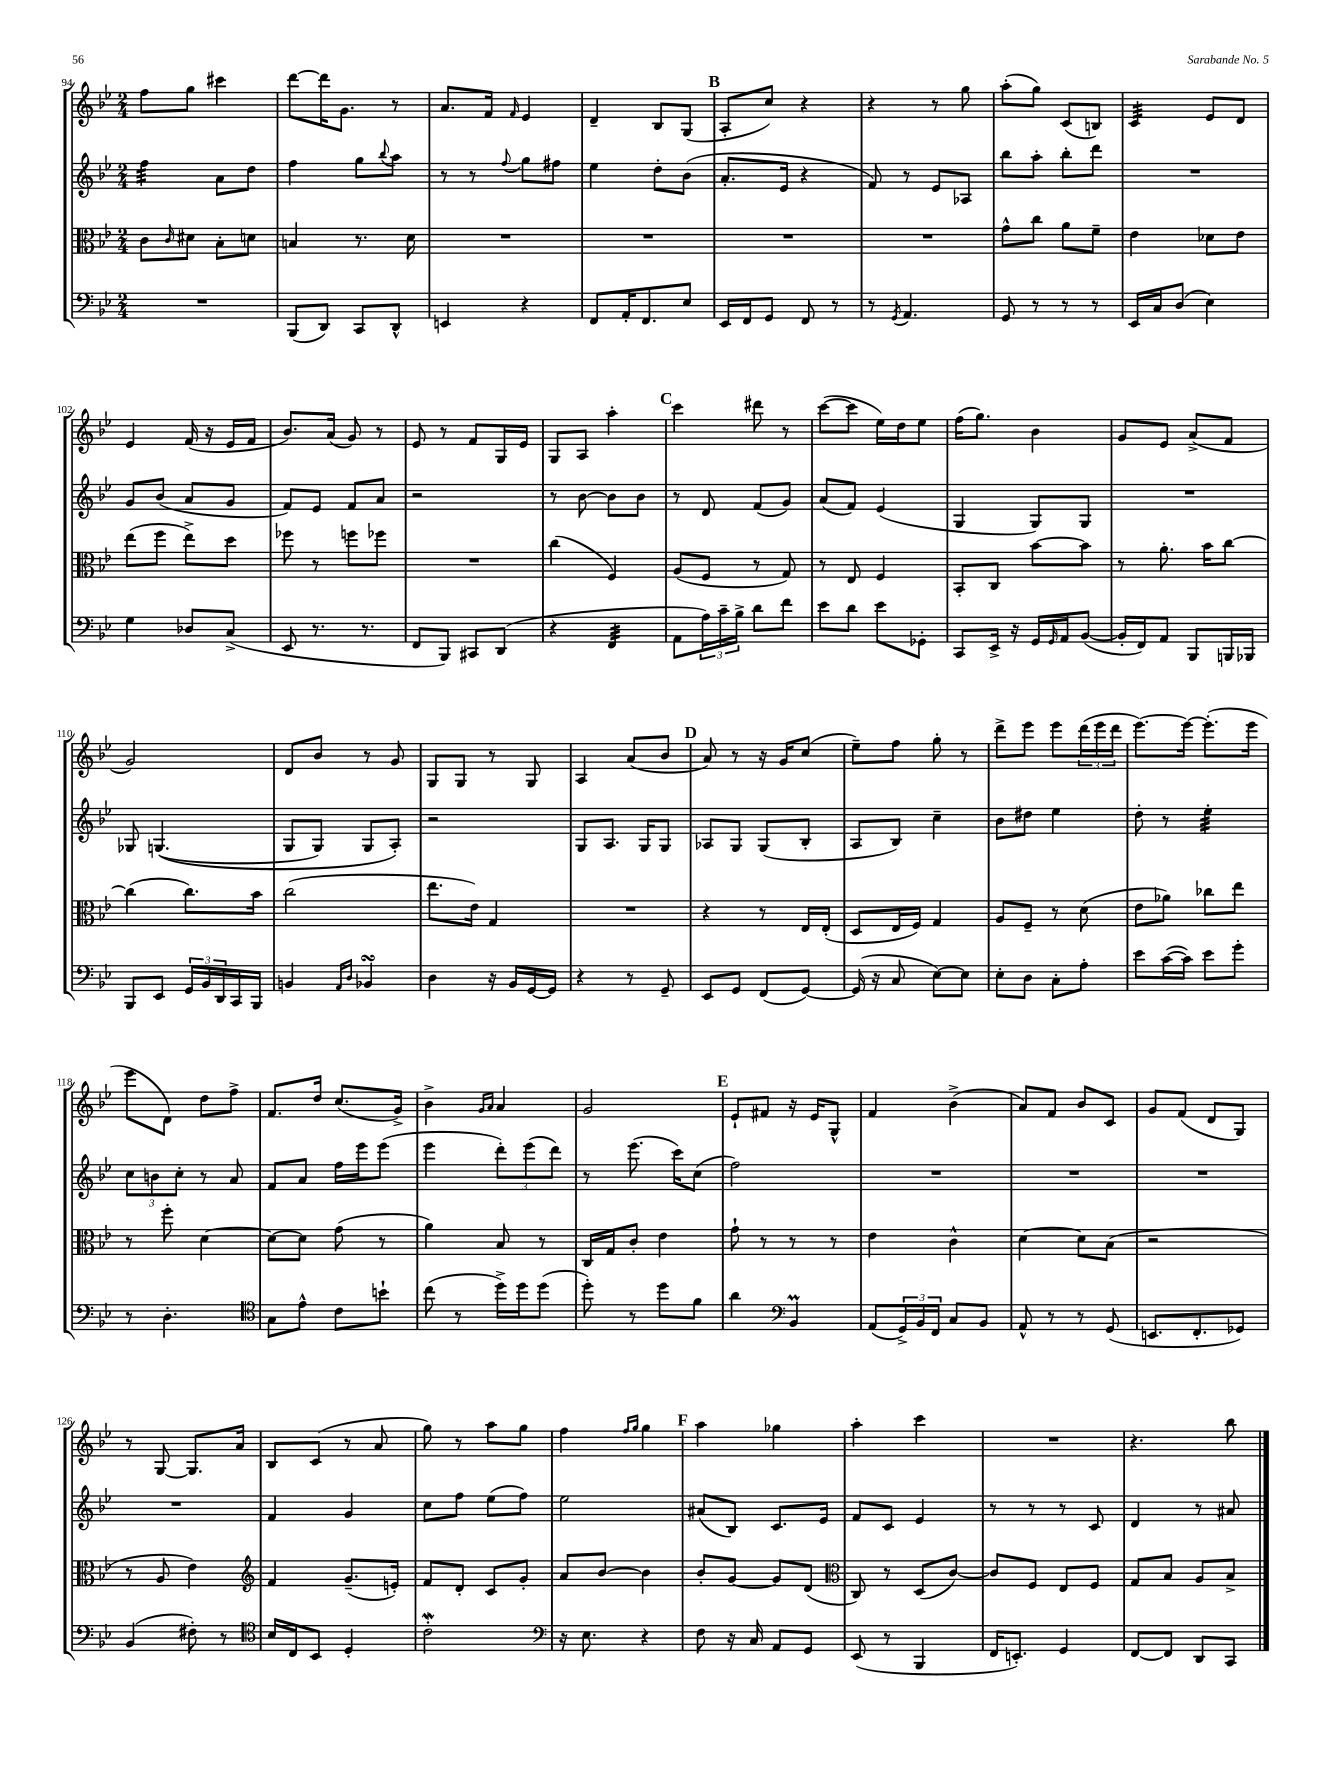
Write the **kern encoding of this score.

**kern	**kern	**kern	**kern
*staff4	*staff3	*staff2	*staff1
*clefF4	*clefC3	*clefG2	*clefG2
*k[b-e-]	*k[b-e-]	*k[b-e-]	*k[b-e-]
*M2/4	*M2/4	*M2/4	*M2/4
2r	8c\L	4ff\	8ff\L
.	16qqc/	.	.
.	8d#\J	.	8gg\J
.	8B-'\L	8a\L	4ccc#\
.	8d\J	8dd\J	.
=	=	=	=
(8BBB-/L	4B/	4ff\	[8ddd\L
8DD/J)	.	.	16ddd\]K
.	.	.	8.g\J
8CC/L	8.r	8gg\L	.
.	.	8qqbb-/	.
8DD^^/J	.	8aa\J	8r
.	16d\	.	.
=	=	=	=
4EE/	2r	8r	8.a/L
.	.	8r	.
.	.	.	16f/Jk
.	.	8qqff/	16qqf/
4r	.	8gg\L	4e-/
.	.	8ff#\J	.
=	=	=	=
8FF/L	2r	4ee-\	4d~/
16AA'/K	.	.	.
8.FF/	.	.	.
.	.	8dd'\L	8B-/L
8E-/J	.	(8b-\J	(8G/J
=	=	=	=
16EE-/LL	2r	8.a'/L	8A'/L
16FF/J	.	.	.
8GG/J	.	.	8cc/J)
.	.	16e-/Jk	.
8FF/	.	4r	4r
8r	.	.	.
=	=	=	=
8r	2r	8f/)	4r
8qGG/	.	.	.
4.AA/	.	8r	.
.	.	8e-/L	8r
.	.	8A-/J	8gg\
=	=	=	=
8GG/	8g^^\L	8bb-\L	(8aa'\L
8r	8cc\J	8aa'\J	8gg\J)
8r	8a\L	8bb-'\L	(8c/L
8r	8f~\J	8ddd\J	8B/J)
=	=	=	=
16EE-/LL	4e-\	2r	4c/
16C/J	.	.	.
(8D/J	.	.	.
4E-\)	8d-\L	.	8e-/L
.	8e-\J	.	8d/J
=	=	=	=
4G\	(8ee-\L	8g/L	4e-/
.	8ff\J	(8b-/J	.
8D-/L	8ee-^\L)	8a/L	(16f/
.	.	.	16r
(8C^/J	8dd\J	8g/J	16e-/LL
.	.	.	16f/JJ
=	=	=	=
8EE-/	8ff-\	8f/L)	8.b-/L)
8.r	8r	8e-/J	.
.	.	.	(16a/Jk
.	8ff\L	8f/L	8g/)
8.r	.	.	.
.	8ff-\J	8a/J	8r
=	=	=	=
8FF/L	2r	2r	8e-/
8BBB-/J)	.	.	8r
8CC#/L	.	.	8f/L
(8DD/J	.	.	16G/L
.	.	.	16e-/JJ
=	=	=	=
4r	(4cc\	8r	8G/L
.	.	[8b-\	8A/J
4FF/	4F/)	8b-\]L	4aa'\
.	.	8b-\J	.
=	=	=	=
8AA\L	(8A/L	8r	4ccc\
24A\L)	8F/J	8d/	.
24c~\	.	.	.
24B-^\JJ	.	.	.
8d\L	8r	(8f/L	8ddd#\
8f\J	8G/)	8g/J)	8r
=	=	=	=
8e-\L	8r	(8a/L	([8ccc\L
8d\J	8E-/	8f/J)	8ccc\]J
8e-\L	4F/	(4e-/	16ee-\LL)
.	.	.	16dd\J
8GG-'\J	.	.	8ee-\J
=	=	=	=
8CC/L	8BB-'/L	4G/	(16ff\LK
.	.	.	8.gg\J)
16EE-^/Jk	8C/J	.	.
16r	.	.	.
16GG/LL	[8b-\L	8G/L)	4b-\
16qqGG/	.	.	.
16AA/J	.	.	.
([8BB-/J	8b-\]J	8G/J	.
=	=	=	=
16BB-'/]LL	8r	2r	8g/L
16FF/J)	.	.	.
8AA/J	8.a'\	.	8e-/J
8BBB-/L	.	.	(8a^/L
.	16b-\LK	.	.
16BBB/L	[8cc\J	.	8f/J
16BBB-/JJ	.	.	.
=	=	=	=
8BBB-/L	(4cc\]	8G-/	2g/)
8EE-/J	.	&((4.G/	.
24GG/LL	8.cc\L)	.	.
24BB-/	.	.	.
24DD/	.	.	.
16CC/	.	.	.
16BBB-/JJ	16b-\Jk	.	.
=	=	=	=
4BB/	(2cc\	8G/L	8d/L
.	.	8G/J)	8b-/J
16qqAA/LL	.	.	.
16qqD/JJ	.	.	.
4BB-/	.	8G/L	8r
.	.	8A'/J&)	8g/
=	=	=	=
4D\	8.ee-\L	2r	8G/L
.	.	.	8G/J
.	16e-\Jk)	.	.
16r	4G/	.	8r
16BB-/LL	.	.	.
[16GG/	.	.	8G/
16GG/]JJ	.	.	.
=	=	=	=
4r	2r	8G/L	4A/
.	.	8.A/J	.
8r	.	.	(8a/L
.	.	16G/LK	.
8GG~/	.	8G/J	8b-/J
=	=	=	=
8EE-/L	4r	8A-/L	8a/)
8GG/J	.	8G/J	8r
(8FF/L	8r	(8G/L	16r
.	.	.	16g/LK
[8GG/J)	16E-/LL	8B-'/J	(8cc/J
.	(16E-'/JJ	.	.
=	=	=	=
(16GG/]	8D/L	8A/L	8ee-~\L)
16r	.	.	.
8C/	16E-/L	8B-/J)	8ff\J
.	16F/JJ)	.	.
[8E-\L)	4G/	4cc~\	8gg'\
8E-\]J	.	.	8r
=	=	=	=
8E-'\L	8A/L	8b-\L	8ddd^\L
8D\J	8F~/J	8dd#\J	8eee-\J
8C'\L	8r	4ee-\	8eee-\L
8A'\J	(8d\	.	(24ddd\L
.	.	.	24eee-\
.	.	.	24ddd\JJ
=	=	=	=
8e-\L	8e-\L	8dd'\	[8.eee-\L)
([16c\L	8a-\J)	8r	.
16c\]JJ)	.	.	16eee-\_Jk
8e-\L	8cc-\L	4ee-'\	(8.eee-'\]L
8g'\J	8ee-\J	.	.
.	.	.	16eee-\Jk
=	=	=	=
8r	8r	12cc\L	8eee-\L
.	.	12b\	.
4.D'\	8ff'\	.	8d\J)
.	.	12cc'\J	.
.	[4d\	8r	8dd\L
.	.	8a/	8ff^\J
=	=	=	=
*clefC4	*	*	*
8G\L	8d\_L	8f/L	8.f/L
8e-^^\J	8d\]J	8a/J	.
.	.	.	16dd/Jk
8c\L	(8g\	16ff\LL	(8.cc/L
.	.	16eee-\J	.
8b`\J	8r	(8eee-\J	.
.	.	.	16g^/Jk)
=	=	=	=
(8cc\	4a\)	4eee-\	4b-^\
8r	.	.	.
.	.	.	16qqg/LL
.	.	.	16qqa/JJ
16dd^\LL)	8B-/	12ddd'\L)	4a/
16dd\J	.	.	.
.	.	(12eee-\	.
(8dd\J	8r	.	.
.	.	12ddd\J)	.
=	=	=	=
8dd'\)	16C/LL	8r	2g/
.	16G/J	.	.
8r	8c'/J	(8.eee-\	.
8dd\L	4e-\	.	.
.	.	16ccc\LK)	.
8f\J	.	(8cc\J	.
=	=	=	=
4a\	8g`\	2ff\)	8e-`/L
.	8r	.	8f#/J
*clefF4	*	*	*
4BB-/	8r	.	16r
.	.	.	16e-/LK
.	8r	.	8G^^/J
=	=	=	=
(8AA/L	4e-\	2r	4f/
24GG^/L)	.	.	.
24BB-/	.	.	.
24FF/JJ	.	.	.
8C/L	4c^^\	.	(4b-^\
8BB-/J	.	.	.
=	=	=	=
8AA^^/	[4d\	2r	8a/L)
8r	.	.	8f/J
8r	8d\]L	.	8b-/L
(8GG/	(8B-\J	.	8c/J
=	=	=	=
8.EE/L	2r	2r	8g/L
.	.	.	(8f/J
8.FF'/	.	.	.
.	.	.	8d/L
8GG-/J)	.	.	8G/J)
=	=	=	=
(4BB-/	8r	2r	8r
.	8A/	.	[8G/
8F#'\)	4e-\)	.	8.G/]L
8r	.	.	.
.	.	.	16a/Jk
=	=	=	=
*clefC4	*clefG2	*	*
16B-/LL	4f/	4f/	8B-/L
16C/J	.	.	.
8BB-/J	.	.	(8c/J
4D'/	(8.g~/L	4g/	8r
.	.	.	8a/
.	16e'/Jk)	.	.
=	=	=	=
2c'\	8f/L	8cc\L	8gg\)
.	8d'/J	8ff\J	8r
.	8c/L	(8ee-\L	8aa\L
.	8g'/J	8ff\J)	8gg\J
=	=	=	=
*clefF4	*	*	*
16r	8a/L	2ee-\	4ff\
8.E-\	.	.	.
.	[8b-/J	.	.
.	.	.	16qqff/LL
.	.	.	16qqgg/JJ
4r	4b-\]	.	4gg\
=	=	=	=
8F\	8b-'/L	(8a#/L	4aa\
16r	[8g/J	8B-/J)	.
16C/	.	.	.
8AA/L	8g/]L	8.c/L	4gg-\
8GG/J	(8d/J	.	.
.	.	16e-/Jk	.
=	=	=	=
*	*clefC3	*	*
(8EE-/	8C/)	8f/L	4aa'\
8r	8r	8c/J	.
4BBB-/	(8D/L	4e-/	4ccc\
.	[8c/J)	.	.
=	=	=	=
16FF/LK	8c/]L	8r	2r
8.EE'/J)	.	.	.
.	8F/J	8r	.
4GG/	8E-/L	8r	.
.	8F/J	8c/	.
=	=	=	=
[8FF/L	8G/L	4d/	4.r
8FF/]J	8B-/J	.	.
8DD/L	8A/L	8r	.
8CC/J	8B-^/J	8a#/	8bb-\
==	==	==	==
*-	*-	*-	*-
